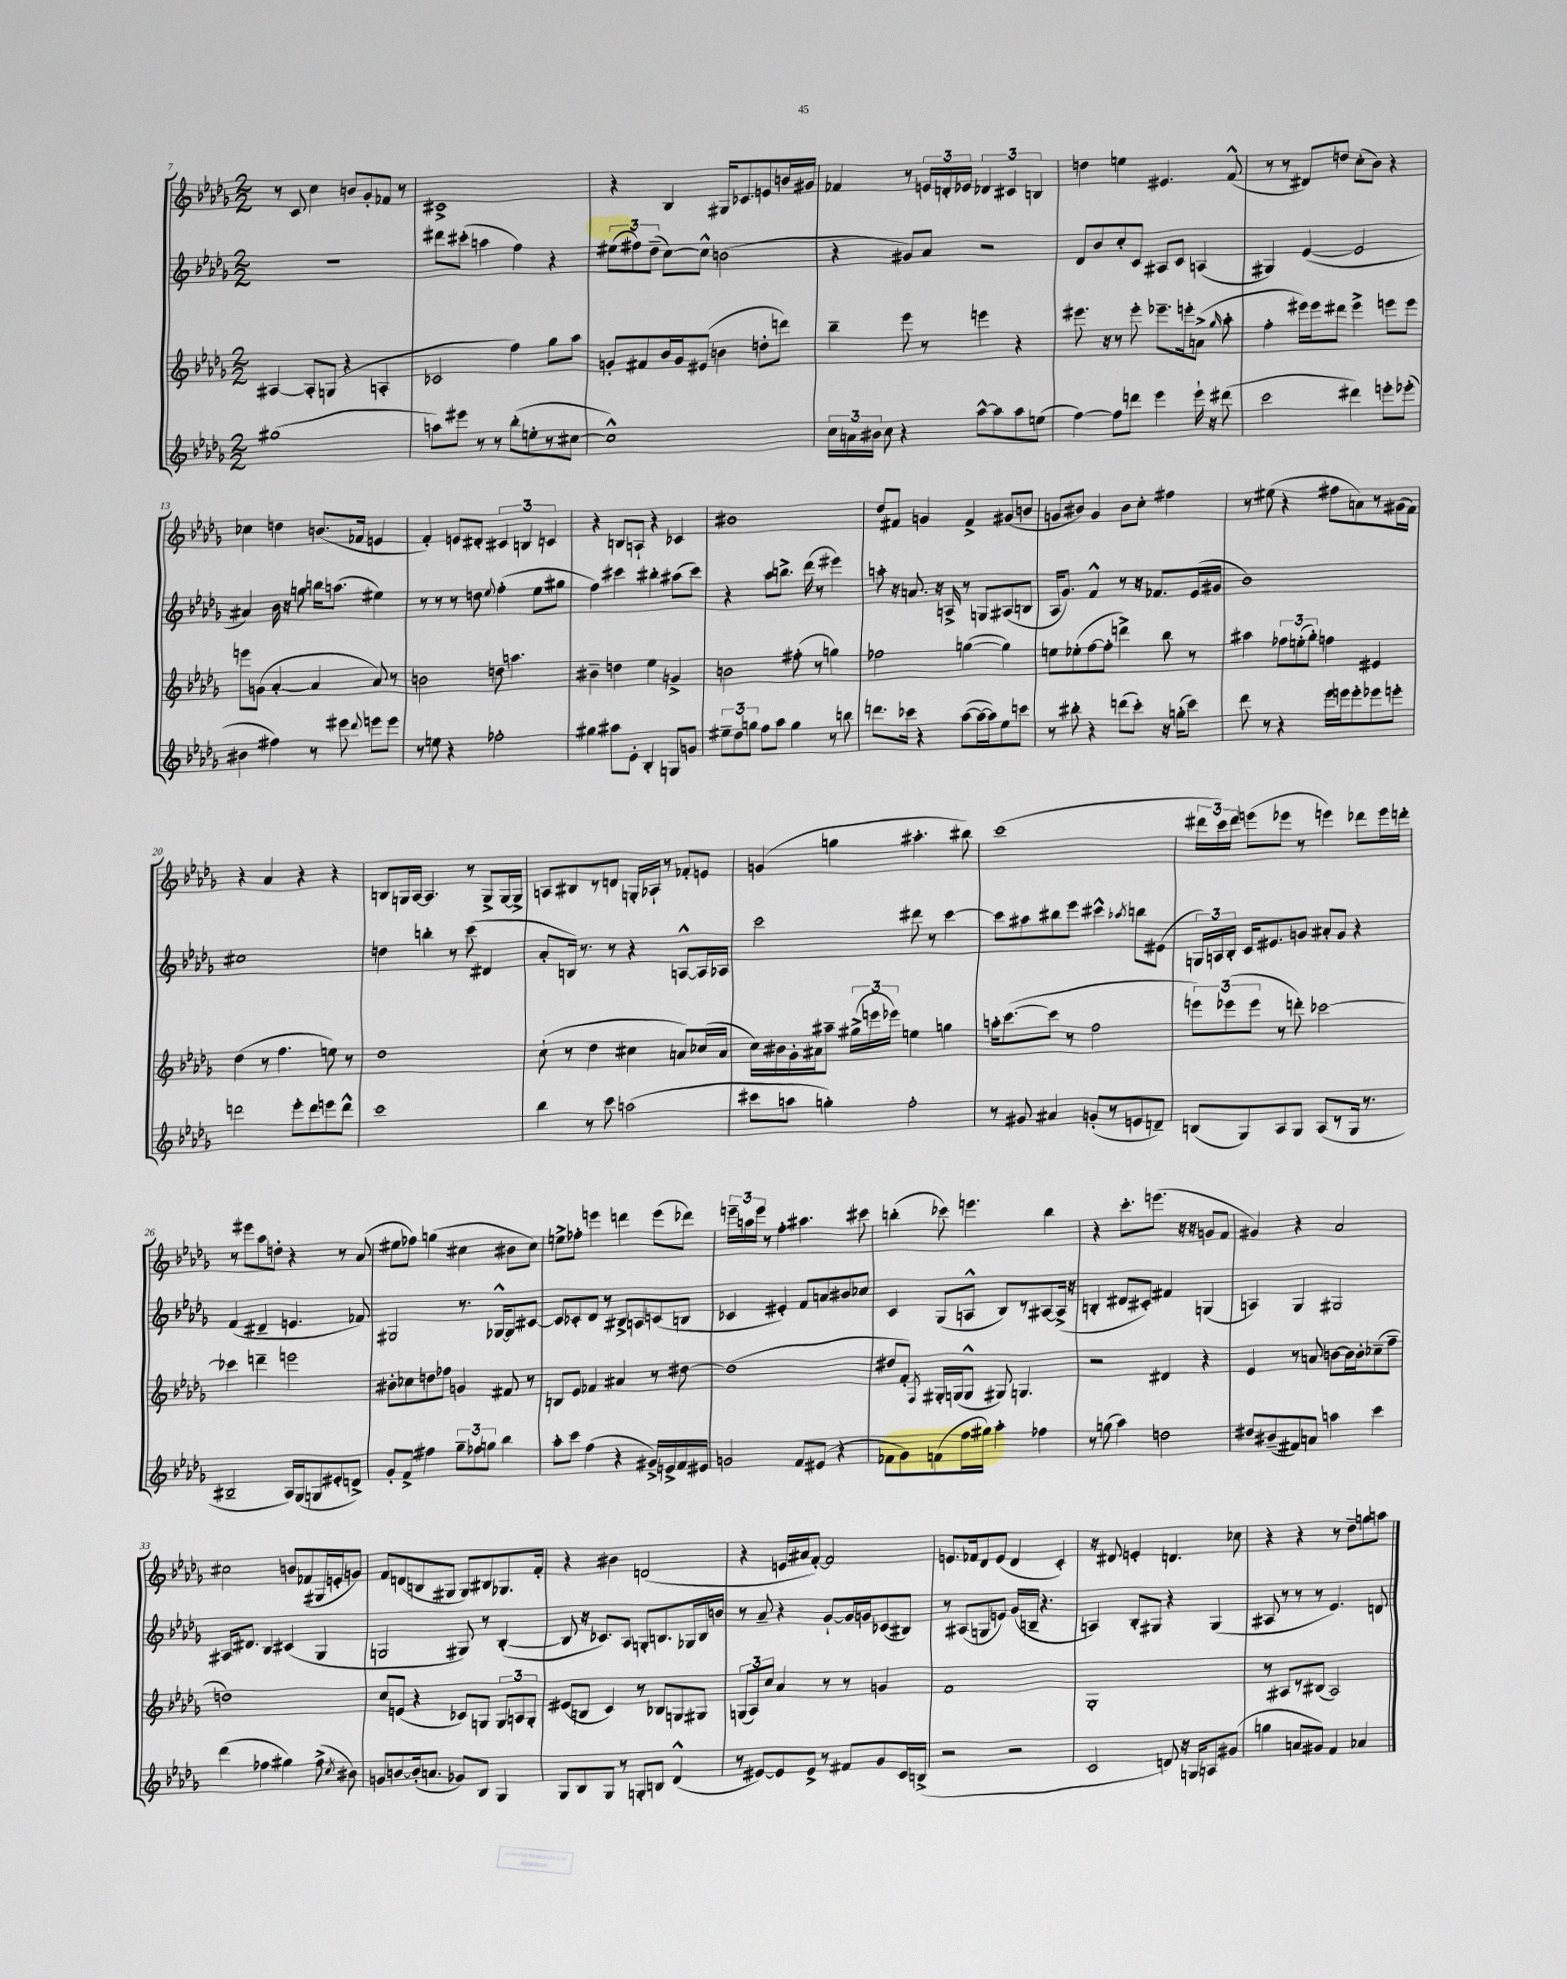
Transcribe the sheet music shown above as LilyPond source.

<<
\new StaffGroup <<
\new Staff = "s0" {
    \clef treble \key des \major \numericTimeSignature \time 2/2
    \autoBeamOff r8 c'8 c''4 b'8[ ges'8-. fes'8] r8 |
    cis'1-> |
    r4 bes4 gis16[ ces'8. e'8 b'16 gis'16] |
    fes'4 r8 \tuplet 3/2 { e'16[ d'16-. ees'16] } \tuplet 3/2 { des'4 cis'4 b4 } |
    d''4 e''4 eis'4. f'8-^( |
    r8 r8 dis'8[) d''8] c''8[-.( bes'8]) r4 |
    ces''4 d''4 b'8.[( fes'16] e'4 |
    f'4-.) e'8[ dis'8]-. \tuplet 3/2 { cis'4 b4 c'4 } |
    r4 b8[ a8]-! r4 ces'4 |
    bis'1 |
    des''8[ fis'8] g'4 fis'4-> gis'8[( b'8] |
    g'8[ bis'8]) g'4 bis'8[ c''8]-. fis''4 |
    r8 eis''8( r4 fis''8[ a'8) r8 gis'16( f'16]) |
    r4 aes'4 r4 r4 |
    b8[ g16 aes16]~ aes4. r8 g8[-> g16~ g16]-> |
    a8[ bis8 r8 d'8] g16[-. aes16]-! r8 fes'8[-. e'8] |
    g'4( g''4 ais''4.-. bis''8) |
    c'''1( |
    \tuplet 3/2 { dis'''16[ c'''16) dis'''16] } e'''8[( ees'''8] r8 e'''4) des'''8[ e'''16 d'''16]-. |
    r8 eis'''8[ aes''8 d''8]-. r4 r8 aes'8( |
    eis''8[ fes''8]) g''4( cis''4 bis'8[ cis''8]) |
    e''8[-> fes''8]-. e'''4 d'''4 e'''8[( des'''8]) |
    \tuplet 3/2 { e'''16[-- a''16 e'''16] } r8 f''4-. ais''4. cis'''8 |
    b''4-.( ces'''8) e'''4. b''4 |
    r4 c'''8.[-. e'''8.]( r16 r16 g'8[ f'8] |
    gis'4) r4 aes'2 |
    cis''2 b'8[ fes'8( gis16 e'16-. g'8]) |
    f'8[ d'8( b8 gis8] gis8[) bis8 ges8. f'16]-. |
    r4 bis'4 d'2( |
    r4 e'16[ ais'16 f'8]~-.) f'2 |
    e'8.[ fes'16 des'8 e'8]( des'4 c'4-.) |
    r16 dis'8. e'4-. d'4. ces''8 |
    r4 r4 r8 des''8[-- g''8 a''8] \bar "|." |
}
\new Staff = "s1" {
    \clef treble \key des \major \numericTimeSignature \time 2/2
    \autoBeamOff r1 |
    dis'''8[ cis'''8]-.( a''4 f''4) r4 |
    \tuplet 3/2 { eis''8[( fis''8) des''8]--( } c''8[~) c''8]-^ b'2( |
    r4 gis'8[) aes'8] r2 |
    des'8[ bes'8 c''8-. c'8] ais8[ c'8] a4( |
    gis4) ees'4~( ees'2 |
    ais'4) bes'16 r16 g''8 b''16[ a''8.]( eis''4) |
    r8 r8 r8 d''8 \appoggiatura { ees''8 } f''4-.( ees''8[ gis''8] |
    f''4) cis'''4 bis''4-. ais''8[( cis'''8]) |
    r4 aes''8[ b''8.]-> des'''16( r8 eis'''4) |
    a''8-. r16 a'8. r16 a16-> r8 g8[ ais8( b8] |
    aes16[ ges'8.]) f'4-^ r8 r16 fes'8.[ ees'16( gis'16] |
    bes'1) |
    cis''1 |
    d''4 b''4-. r8 c'''8( dis'4 |
    aes'8[-. b16]) r8. r8 r4 a8[~-^ a16 aes16] |
    c'''2 dis'''8 r8 c'''4~ |
    c'''8[ ais''8 bis''8 ees'''8] cis'''4-^ \acciaccatura { aes''8 } b''8[ eis'8]( |
    \tuplet 3/2 { g16[) a16 bes16]-. } c'16[ eis'8. g'8] ais'8[-. g'8] r4 |
    f'4( dis'4-- e'4. fes'8) |
    gis2 r8. ges16[~-^ ges8 cis'8]~ |
    cis'8[ ces'8-. des'8] r8 bis8[-> a8 c'8( b8] |
    ces'4 eis'4-.) f'8[ a'8 bis'8 ces''8] |
    c'4 ges8[( a8]-^ bes8[) r8 ais8~ ais16]->( r16 |
    b4-. dis'8[ cis'8]-.) fis'4 g4( |
    a4) ges4 gis2 |
    ais16[ dis'8.] bes4 cis'4( ges4 |
    g2 gis8) r8 bes4~-.( |
    bes8 r16 ces'8.[) aes8] g8[-. b8. ges16 b16 b'16] |
    r8 aes'8-- r4 ges'8[~-! ges'16 g'16 ces'8( bis8]) |
    r8 ais8[( g8 e'8]) ges'16[( b16]-- r4. |
    a4) bes8[-. gis8] r4 gis4( |
    ais8 r8 r8 r8 ees'4.) d'8 \bar "|." |
}
\new Staff = "s2" {
    \clef treble \key des \major \numericTimeSignature \time 2/2
    \autoBeamOff ais4~ ais8[-. g8]( r4 a4-. |
    ces'2 f''4) ges''8[ aes''8] |
    g'8[-. fis'8 bes'16 g'16 eis'8]( b'4 d''8[-. d'''8]) |
    bes''4-- ees'''8 r8 e'''4 r4 |
    eis'''8. r16 r8 eis'''8-. ees'''8.[-- e'''16-. a'8]->( \grace { ges''16 } aes''8-. |
    f''4-. eis'''16[) eis'''16 dis'''8] eis'''4-> e'''8[ e'''8] |
    e'''8[ g'8]( aes'4~-. aes'4 aes'8) r8 |
    b'2 d''8 a''4. |
    bis'4-- d''4 ees''4 g'4-> |
    b'2 fis''8-.( r8 g''4) |
    fes''2 g''4~( g''4) |
    e''8[ ees''8-.( f''8~ f''8]-. d'''4->) bes''8 r8 |
    ais''4 \tuplet 3/2 { fes''8[ e''8-.( ges''8]-.) } f''4 eis'4 |
    des''4( r8 f''4. e''8) r8 |
    des''1 |
    c''8-!( r8 des''4 cis''4 a'8[) ces''16( a'16] |
    c''16[) bis'16 ges'16-. ais'16 ais''8]-- \tuplet 3/2 { gis''16[->( e'''16 ees'''16]) } e''4 g''4 |
    a''16[-. c'''8.~( c'''8] r8 f''2 |
    \tuplet 3/2 { e'''8[) ees'''8( ees'''8] } r8 d'''8-.) ces'''2~ |
    ces'''4 d'''4-- e'''2 |
    bis'8[-. ces''8 d''8 fes''8] g'4 fis'8 r8 |
    b8[ ees'8] fes'4 ais'4 r8 dis''8~ |
    dis''1( |
    dis''8[ f'8]-.) \acciaccatura { f8 } gis16[-. g16( g8]-^ gis8) g4. |
    r2 dis'4 r4 |
    ees'4 r8 a'8 b'8[~ b'16 b'16-. ces''8--( f''8]-- |
    d''1) |
    c''8[ e'8]( r4 ces'8[) g8] \tuplet 3/2 { g8[ a8 g8]-. } |
    eis'8[( b8] c'4) r8 bes8[ g8 gis8] |
    \tuplet 3/2 { g8[( aes8) c''8] } aes'4 r8 r8 g'4 |
    f'1 |
    ges1-. |
    r8 ais8[ r8 bis8]( ais2) \bar "|." |
}
\new Staff = "s3" {
    \clef treble \key des \major \numericTimeSignature \time 2/2
    \autoBeamOff gis''1( |
    a''8[) eis'''8] r8 r8 bes''8[-.( e''8-. r8 cis''8]~ |
    cis''1-^) |
    \tuplet 3/2 { c''16[ a'16 bis'16] } c''8 r4 aes''8[~-^ aes''8 aes''8 e''8]( |
    f''4~) f''8[ d'''8] ees'''4 ees'''16-! r16 dis'''8( |
    c'''2 dis'''4) e'''8[-. ees'''8]-.( |
    bis'4 fis''4) r8 eis'''8 \appoggiatura { des'''8 } e'''8[ e'''8] |
    r8 e''8 r4 fes''2-. |
    gis''4 ais''8[ ees'8]-. bes4-. g8[ g'8] |
    \tuplet 3/2 { eis''8[-- des''8 g''8] } f''8[ aes''8] g''4 r8 b''8 |
    d'''8.[ ces'''16] r4 aes''8[~( aes''16~ aes''16) ees''8 c'''8] |
    r8 bis''8-. r4 d'''8[( c'''8]-.) r16 g''16[-.( c'''8]) |
    des'''8 r8 r4 ees'''16[ e'''16 e'''8-. ees'''8 e'''8]-. |
    d'''2 ees'''8[-. d'''8 e'''8 d'''8]-^ |
    c'''1 |
    bes''4 r8 c'''8 a''2( |
    cis'''8[ a''8] g''4-.) f''2-. |
    r8 gis'8 ais'4 g'8[-.( r8 e'8 d'8]--) |
    b8[( ges8) aes8 ges8] aes8[( r8 ges16] r8. |
    bis2-- aes16[) ges16( g8 eis'8-. d'8]->) |
    ges'8[-. f'8]-> fis''4 \tuplet 3/2 { ges''8[-- fes''8 g''8] } bes''4 |
    aes''8[-. c'''8] f''4( r4 gis'16[->) e'16-> f'16 eis'16] |
    g'2 f'8[ eis'8]( r4 |
    fes'8[ ges'8) f'8( f''16 gis''16]) aes''4-. fes''4 |
    r8 g''8( aes''4) d''2 |
    dis''8[ bis'8--( fis'8) a'8] a''4 c'''4 |
    des'''4( fes''4 gis''4) fes''8->( \acciaccatura { c''8 } bis'8) |
    g'8[ b'8~ b'16-.( a'8.] ges'8[) bes8] ges4 |
    ges8[ bes8 ges8] r8 g8[-. b8] des'4-^( |
    r8 eis'8[~) eis'8 eis'8]-> r8 fis'8[ ges'8 c'16 b16]->( |
    r2 r2 |
    c'2 d'8) r16 g16[ a8 gis'8]( |
    g''4 a'8[ gis'8]) f'4 aes'4 \bar "|." |
}
>>
>>
\layout { \context { \Score currentBarNumber = #7 } }
